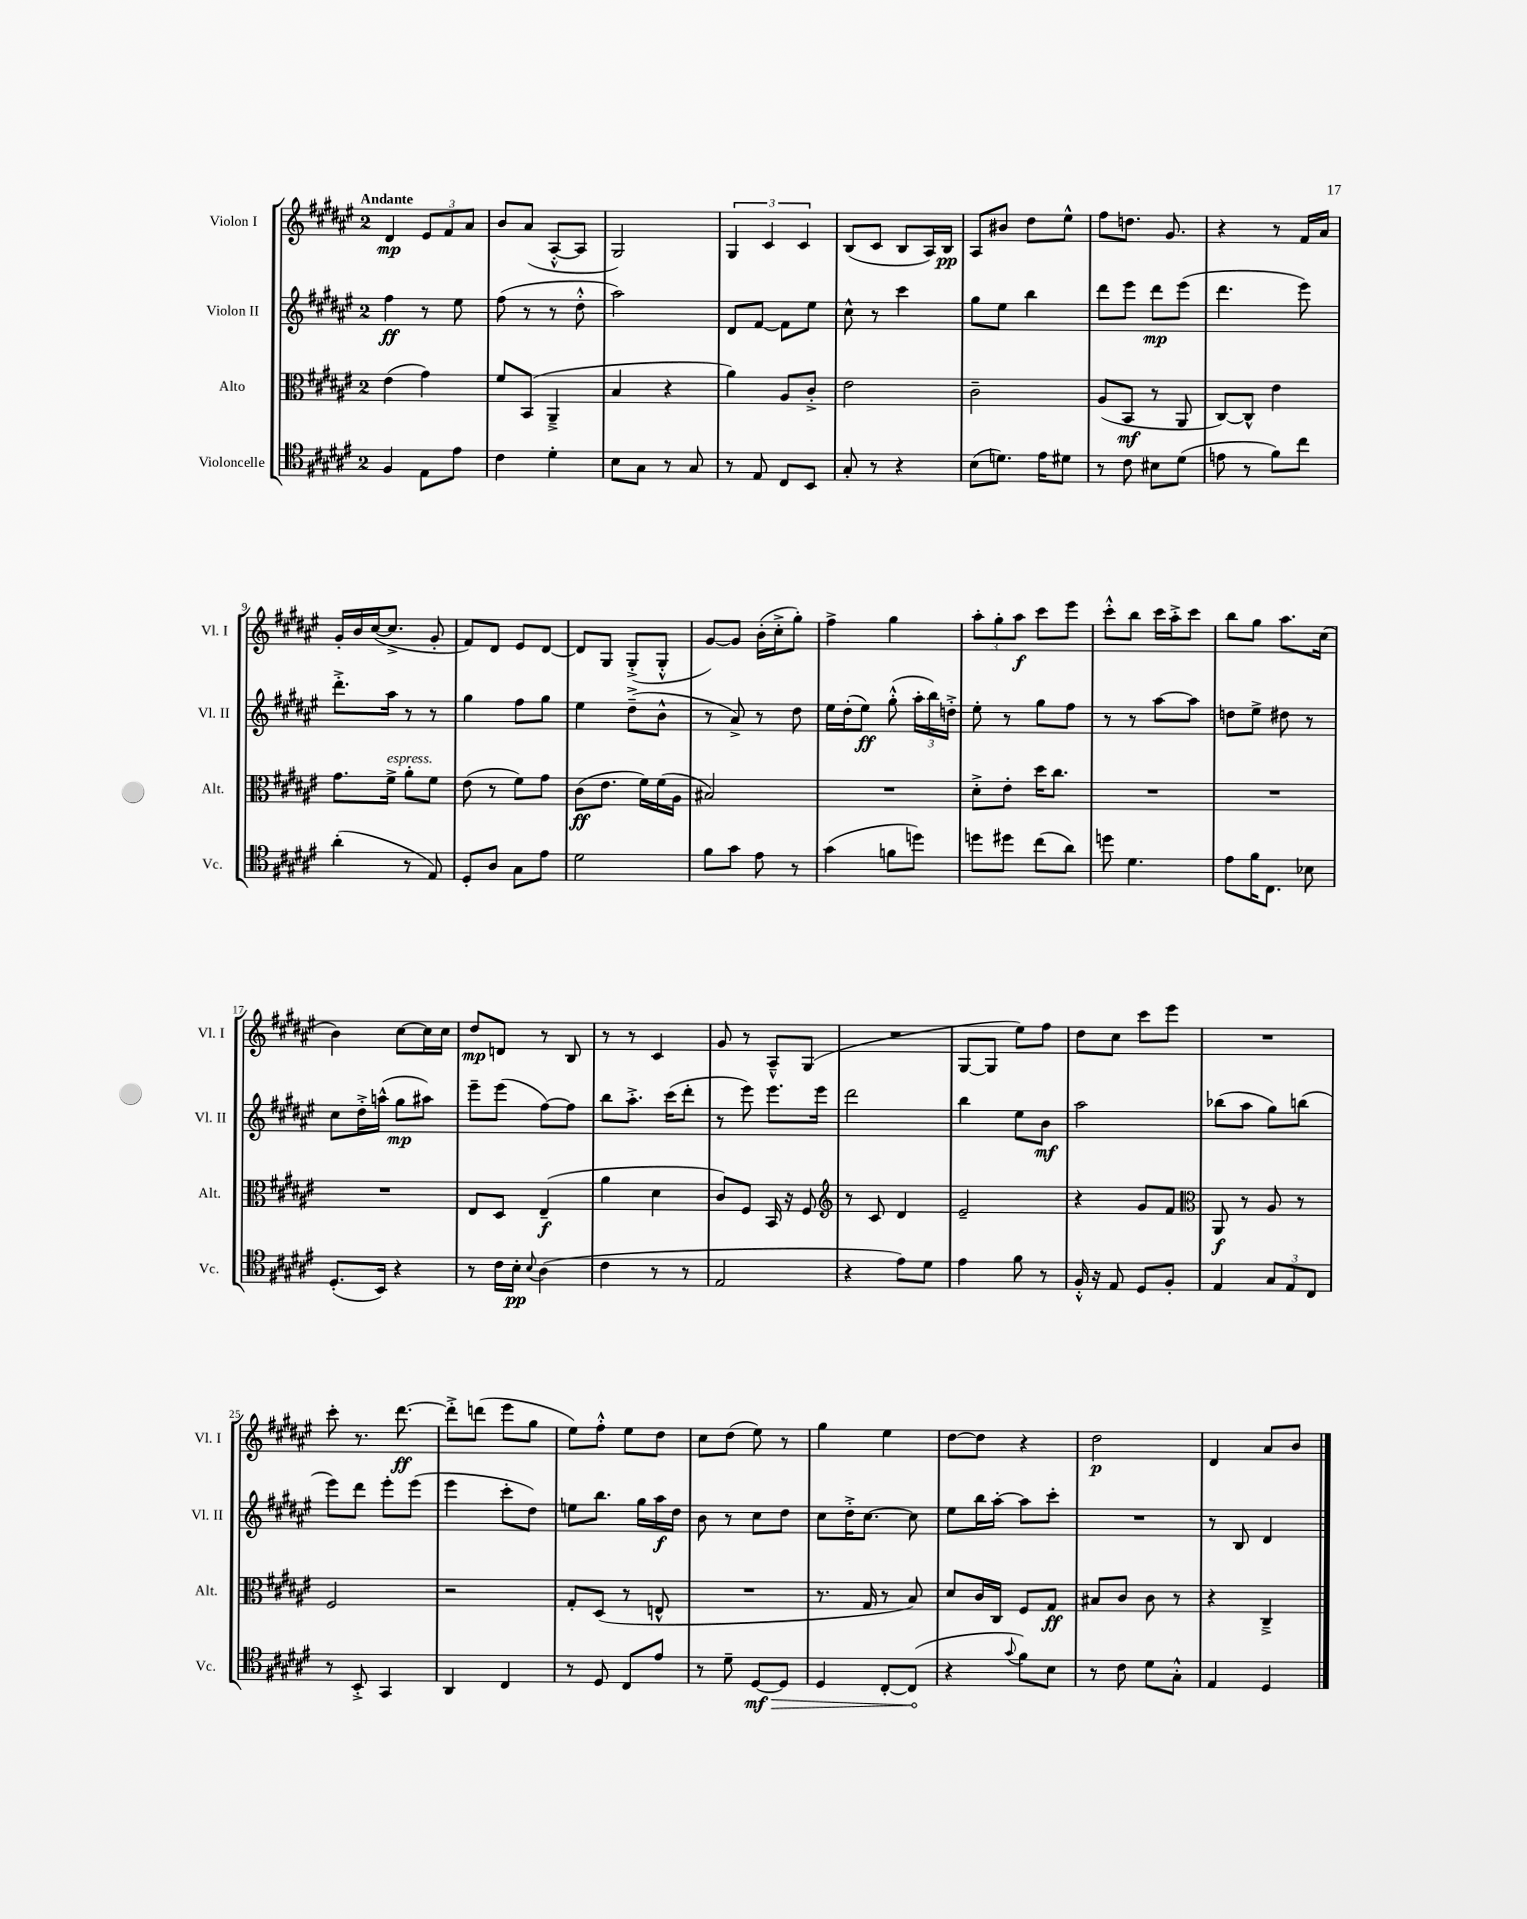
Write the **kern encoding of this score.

**kern	**dynam	**kern	**dynam	**kern	**dynam	**kern	**dynam
*part4	*part4	*part3	*part3	*part2	*part2	*part1	*part1
*staff4	*staff4	*staff3	*staff3	*staff2	*staff2	*staff1	*staff1
*I"Violoncelle	*	*I"Alto	*	*I"Violon II	*	*I"Violon I	*
*I'Vc.	*	*I'Alt.	*	*I'Vl. II	*	*I'Vl. I	*
*clefC4	*	*clefC3	*	*clefG2	*	*clefG2	*
*k[f#c#g#d#a#e#]	*	*k[f#c#g#d#a#e#]	*	*k[f#c#g#d#a#e#]	*	*k[f#c#g#d#a#e#]	*
*M2/4	*	*M2/4	*	*M2/4	*	*M2/4	*
=1	=1	=1	=1	=1	=1	=1	=1
!	!	!	!	!	!	!LO:TX:a:B:t=Andante	!
4F#/	.	(4e#\	.	4ff#\	ff	4d#/	mp
8E#\L	.	4g#\)	.	8r	.	12e#/L	.
.	.	.	.	.	.	12f#/	.
8e#\J	.	.	.	8ee#\	.	.	.
.	.	.	.	.	.	12a#/J	.
=2	=2	=2	=2	=2	=2	=2	=2
4c#\	.	8f#/L	.	(8ff#\	.	8b/L	.
.	.	(8BB/J	.	8r	.	(8a#/J	.
4d#'\	.	4AA#~^/	.	8r	.	[8A#'^^/L	.
.	.	.	.	8dd#'^^\	.	8A#/J]	.
=3	=3	=3	=3	=3	=3	=3	=3
8B\L	.	4B/	.	2aa#\)	.	2G#/)	.
8G#\J	.	.	.	.	.	.	.
8r	.	4r	.	.	.	.	.
8G#/	.	.	.	.	.	.	.
=4	=4	=4	=4	=4	=4	=4	=4
8r	.	4a#\)	.	8d#/L	.	6G#/	.
8E#/	.	.	.	[8f#/J	.	.	.
.	.	.	.	.	.	6c#/	.
8C#/L	.	8A#/L	.	8f#\L]	.	.	.
.	.	.	.	.	.	6c#/	.
8BB/J	.	8c#'^/J	.	8ee#\J	.	.	.
=5	=5	=5	=5	=5	=5	=5	=5
8G#'/	.	2e#\	.	8cc#^^\	.	(8B/L	.
8r	.	.	.	8r	.	8c#/J	.
4r	.	.	.	4ccc#\	.	8B/L	.
.	.	.	.	.	.	16A#/L)	.
.	.	.	.	.	.	16B/JJ	pp
=6	=6	=6	=6	=6	=6	=6	=6
(8B\L	.	2c#~\	.	8gg#\L	.	8A#/L	.
8.dn\J)	.	.	.	8ee#\J	.	8b#X/J	.
.	.	.	.	4bb\	.	8dd#\L	.
16e#\KL	.	.	.	.	.	.	.
8d#X\J	.	.	.	.	.	8ee#^^\J	.
=7	=7	=7	=7	=7	=7	=7	=7
8r	.	(8A#/L	.	8ddd#\L	.	8ff#\L	.
8c#\	.	8BB/J	mf	8eee#\J	.	8.ddn\J	.
8B#X\L	.	8r	.	8ddd#\L	mp	.	.
.	.	.	.	.	.	8.g#/	.
(8d#\J	.	8AA#/	.	(8eee#\J	.	.	.
=8	=8	=8	=8	=8	=8	=8	=8
8en\	.	[8C#/L)	.	4.ddd#\	.	4r	.
8r	.	8C#^^/J]	.	.	.	.	.
8f#\L)	.	4e#\	.	.	.	8r	.
8cc#\J	.	.	.	8eee#\)	.	16f#/LL	.
.	.	.	.	.	.	16a#/JJ	.
!!LO:LB:g=z
=9	=9	=9	=9	=9	=9	=9	=9
(4a#'\	.	8.g#\L	.	8.ddd#'^\L	.	16g#'/LL	.
.	.	.	.	.	.	16b/	.
.	.	.	.	.	.	([16cc#/J	.
!	!	!LO:TX:a:i:t=espress.	!	!	!	!	!
.	.	16f#^\Jk	.	16aa#\Jk	.	8.cc#^/J]	.
8r	.	8a#'\L	.	8r	.	.	.
8E#/)	.	8f#\J	.	8r	.	8g#'/	.
=10	=10	=10	=10	=10	=10	=10	=10
8D#'/L	.	(8e#\	.	4gg#\	.	8f#/L)	.
8A#/J	.	8r	.	.	.	8d#/J	.
8G#\L	.	8f#\L)	.	8ff#\L	.	8e#/L	.
8e#\J	.	8g#\J	.	8gg#\J	.	[8d#/J	.
=11	=11	=11	=11	=11	=11	=11	=11
2d#\	.	(8c#\L	ff	4ee#\	.	8d#/L]	.
.	.	8.e#\J	.	.	.	8G#/J	.
.	.	.	.	(8dd#~^\L	.	(8G#'^/L	.
.	.	16f#\LL)	.	.	.	.	.
.	.	(16f#\	.	8b^^\J	.	8G#'^^/J	.
.	.	16A#\JJ	.	.	.	.	.
=12	=12	=12	=12	=12	=12	=12	=12
8f#\L	.	2B#X/)	.	8r	.	[8g#/L)	.
8g#\J	.	.	.	8a#^/)	.	8g#/J]	.
8e#\	.	.	.	8r	.	(16b'\LL	.
.	.	.	.	.	.	16cc#'^\J	.
8r	.	.	.	8dd#\	.	8gg#'\J)	.
=13	=13	=13	=13	=13	=13	=13	=13
(4g#\	.	2r	.	16ee#\LL	.	4ff#^\	.
.	.	.	.	(16dd#'\J	.	.	.
.	.	.	.	8ee#\J)	ff	.	.
8fn\L	.	.	.	(8gg#'^^\	.	4gg#\	.
8ddn\J)	.	.	.	24aa#'\LL	.	.	.
.	.	.	.	24bb\)	.	.	.
.	.	.	.	24ddn'^\JJ	.	.	.
=14	=14	=14	=14	=14	=14	=14	=14
8ddn\L	.	8d#'^\L	.	8ee#'\	.	12aa#'\L	.
.	.	.	.	.	.	12gg#'\	.
8dd#X\J	.	8e#'\J	.	8r	.	.	.
.	.	.	.	.	.	12aa#\J	f
(8cc#\L	.	16dd#\KL	.	8gg#\L	.	8ccc#\L	.
.	.	8.cc#\J	.	.	.	.	.
8a#\J)	.	.	.	8ff#\J	.	8eee#\J	.
=15	=15	=15	=15	=15	=15	=15	=15
8ddn\	.	2r	.	8r	.	8ccc#'^^\L	.
4.d#\	.	.	.	8r	.	8bb\J	.
.	.	.	.	[8aa#\L	.	16ccc#\LL	.
.	.	.	.	.	.	16aa#'^\J	.
.	.	.	.	8aa#\J]	.	8ccc#\J	.
=16	=16	=16	=16	=16	=16	=16	=16
8e#\L	.	2r	.	8ddn\L	.	8bb\L	.
16f#\K	.	.	.	8ee#^\J	.	8gg#\J	.
8.C#\J	.	.	.	.	.	.	.
.	.	.	.	8dd#X\	.	8.aa#\L	.
8B-X\	.	.	.	8r	.	.	.
.	.	.	.	.	.	(16cc#\Jk	.
!!LO:LB:g=z
=17	=17	=17	=17	=17	=17	=17	=17
(8.D#'/L	.	2r	.	8cc#\L	.	4b\)	.
.	.	.	.	16dd#'^\L	.	.	.
16BB/Jk)	.	.	.	(16aan^^\JJ	.	.	.
4r	.	.	.	8gg#\L	mp	[8cc#\L	.
.	.	.	.	8aa#X\J)	.	16cc#\L]	.
.	.	.	.	.	.	16cc#\JJ	.
=18	=18	=18	=18	=18	=18	=18	=18
8r	.	8E#/L	.	8eee#~\L	.	8dd#/L	mp
16c#\LL	.	8D#/J	.	(8eee#\J	.	8dn/J	.
16B'\JJ	pp	.	.	.	.	.	.
8qqB/	.	.	.	.	.	.	.
(4A#\	.	(4E#~/	f	[8ff#\L)	.	8r	.
.	.	.	.	8ff#\J]	.	8B/	.
=19	=19	=19	=19	=19	=19	=19	=19
4c#\	.	4a#\	.	8bb\L	.	8r	.
.	.	.	.	8.aa#'^\J	.	8r	.
8r	.	4d#\	.	.	.	4c#/	.
.	.	.	.	(16ccc#\KL	.	.	.
8r	.	.	.	8ddd#'\J	.	.	.
=20	=20	=20	=20	=20	=20	=20	=20
2E#/	.	8c#/L)	.	8r	.	8g#/	.
.	.	8F#/J	.	8eee#\)	.	8r	.
.	.	16BB/	.	8.eee#\L	.	8A#~^^/L	.
.	.	16r	.	.	.	.	.
.	.	8F#/	.	.	.	(8G#/J	.
.	.	.	.	16eee#\Jk	.	.	.
=21	=21	=21	=21	=21	=21	=21	=21
*	*	*clefG2	*	*	*	*	*
4r	.	8r	.	2ddd#\	.	2r	.
.	.	8c#/	.	.	.	.	.
8e#\L)	.	4d#/	.	.	.	.	.
8d#\J	.	.	.	.	.	.	.
=22	=22	=22	=22	=22	=22	=22	=22
4e#\	.	2e#~/	.	4bb\	.	[8G#/L	.
.	.	.	.	.	.	8G#/J]	.
8f#\	.	.	.	8ee#\L	.	8ee#\L)	.
8r	.	.	.	8b\J	mf	8ff#\J	.
=23	=23	=23	=23	=23	=23	=23	=23
16F#'^^/	.	4r	.	2aa#\	.	8dd#\L	.
16r	.	.	.	.	.	.	.
8E#/	.	.	.	.	.	8cc#\J	.
8D#/L	.	8g#/L	.	.	.	8ccc#\L	.
8F#'/J	.	8f#/J	.	.	.	8eee#\J	.
=24	=24	=24	=24	=24	=24	=24	=24
*	*	*clefC3	*	*	*	*	*
4E#/	.	8AA#/	f	(8bb-X\L	.	2r	.
.	.	8r	.	8aa#\J	.	.	.
12G#/L	.	8A#/	.	8gg#\L)	.	.	.
12E#/	.	.	.	.	.	.	.
.	.	8r	.	(8bbn\J	.	.	.
12C#/J	.	.	.	.	.	.	.
!!LO:LB:g=z
=25	=25	=25	=25	=25	=25	=25	=25
8r	.	2F#/	.	8eee#\L)	.	8ccc#'\	.
8BB'^/	.	.	.	8ddd#\J	.	8.r	.
4GG#/	.	.	.	8eee#'\L	.	.	.
.	.	.	.	.	.	[8.ddd#\	ff
.	.	.	.	(8eee#\J	.	.	.
=26	=26	=26	=26	=26	=26	=26	=26
4AA#/	.	2r	.	4eee#\	.	8ddd#'^\L]	.
.	.	.	.	.	.	(8dddn\J	.
4C#/	.	.	.	8ccc#'\L	.	8eee#\L	.
.	.	.	.	8dd#\J)	.	8gg#\J	.
=27	=27	=27	=27	=27	=27	=27	=27
8r	.	8G#'/L	.	8een\L	.	8ee#\L)	.
8D#/	.	(8D#/J	.	8.bb\J	.	8ff#'^^\J	.
8C#/L	.	8r	.	.	.	8ee#\L	.
.	.	.	.	16gg#\LL	.	.	.
8e#/J	.	8En^^/	.	16aa#\	f	8dd#\J	.
.	.	.	.	16dd#\JJ	.	.	.
=28	=28	=28	=28	=28	=28	=28	=28
8r	.	2r	.	8b\	.	8cc#\L	.
8d#~\	.	.	.	8r	.	(8dd#\J	.
!	!LO:HP:b	!	!	!	!	!	!
[8D#/L	> mf	.	.	8cc#\L	.	8ee#\)	.
8D#/J]	.	.	.	8dd#\J	.	8r	.
=29	=29	=29	=29	=29	=29	=29	=29
4D#/	.	8.r	.	8cc#\L	.	4gg#\	.
.	.	.	.	16dd#'^\K	.	.	.
.	.	16G#/	.	[8.cc#\J	.	.	.
[8C#'/L	.	8r	.	.	.	4ee#\	.
(8C#/J]	.	8B/)	.	8cc#\]	.	.	.
.	]	.	.	.	.	.	.
=30	=30	=30	=30	=30	=30	=30	=30
4r	.	8d#/L	.	8ee#\L	.	[8dd#\L	.
.	.	16c#/L	.	16bb\L	.	8dd#\J]	.
.	.	16C#/JJ	.	[16aa#'\JJ	.	.	.
8qqg#/	.	.	.	.	.	.	.
8f#\L)	.	8F#/L	.	8aa#\L]	.	4r	.
8B\J	.	8G#/J	ff	8ccc#'\J	.	.	.
=31	=31	=31	=31	=31	=31	=31	=31
8r	.	8B#X/L	.	2r	.	2dd#\	p
8c#\	.	8c#/J	.	.	.	.	.
8d#\L	.	8c#\	.	.	.	.	.
8G#'^^\J	.	8r	.	.	.	.	.
=32	=32	=32	=32	=32	=32	=32	=32
4E#/	.	4r	.	8r	.	4d#/	.
.	.	.	.	8B/	.	.	.
4D#/	.	4C#~^/	.	4d#/	.	8a#/L	.
.	.	.	.	.	.	8b/J	.
==	==	==	==	==	==	==	==
*-	*-	*-	*-	*-	*-	*-	*-
